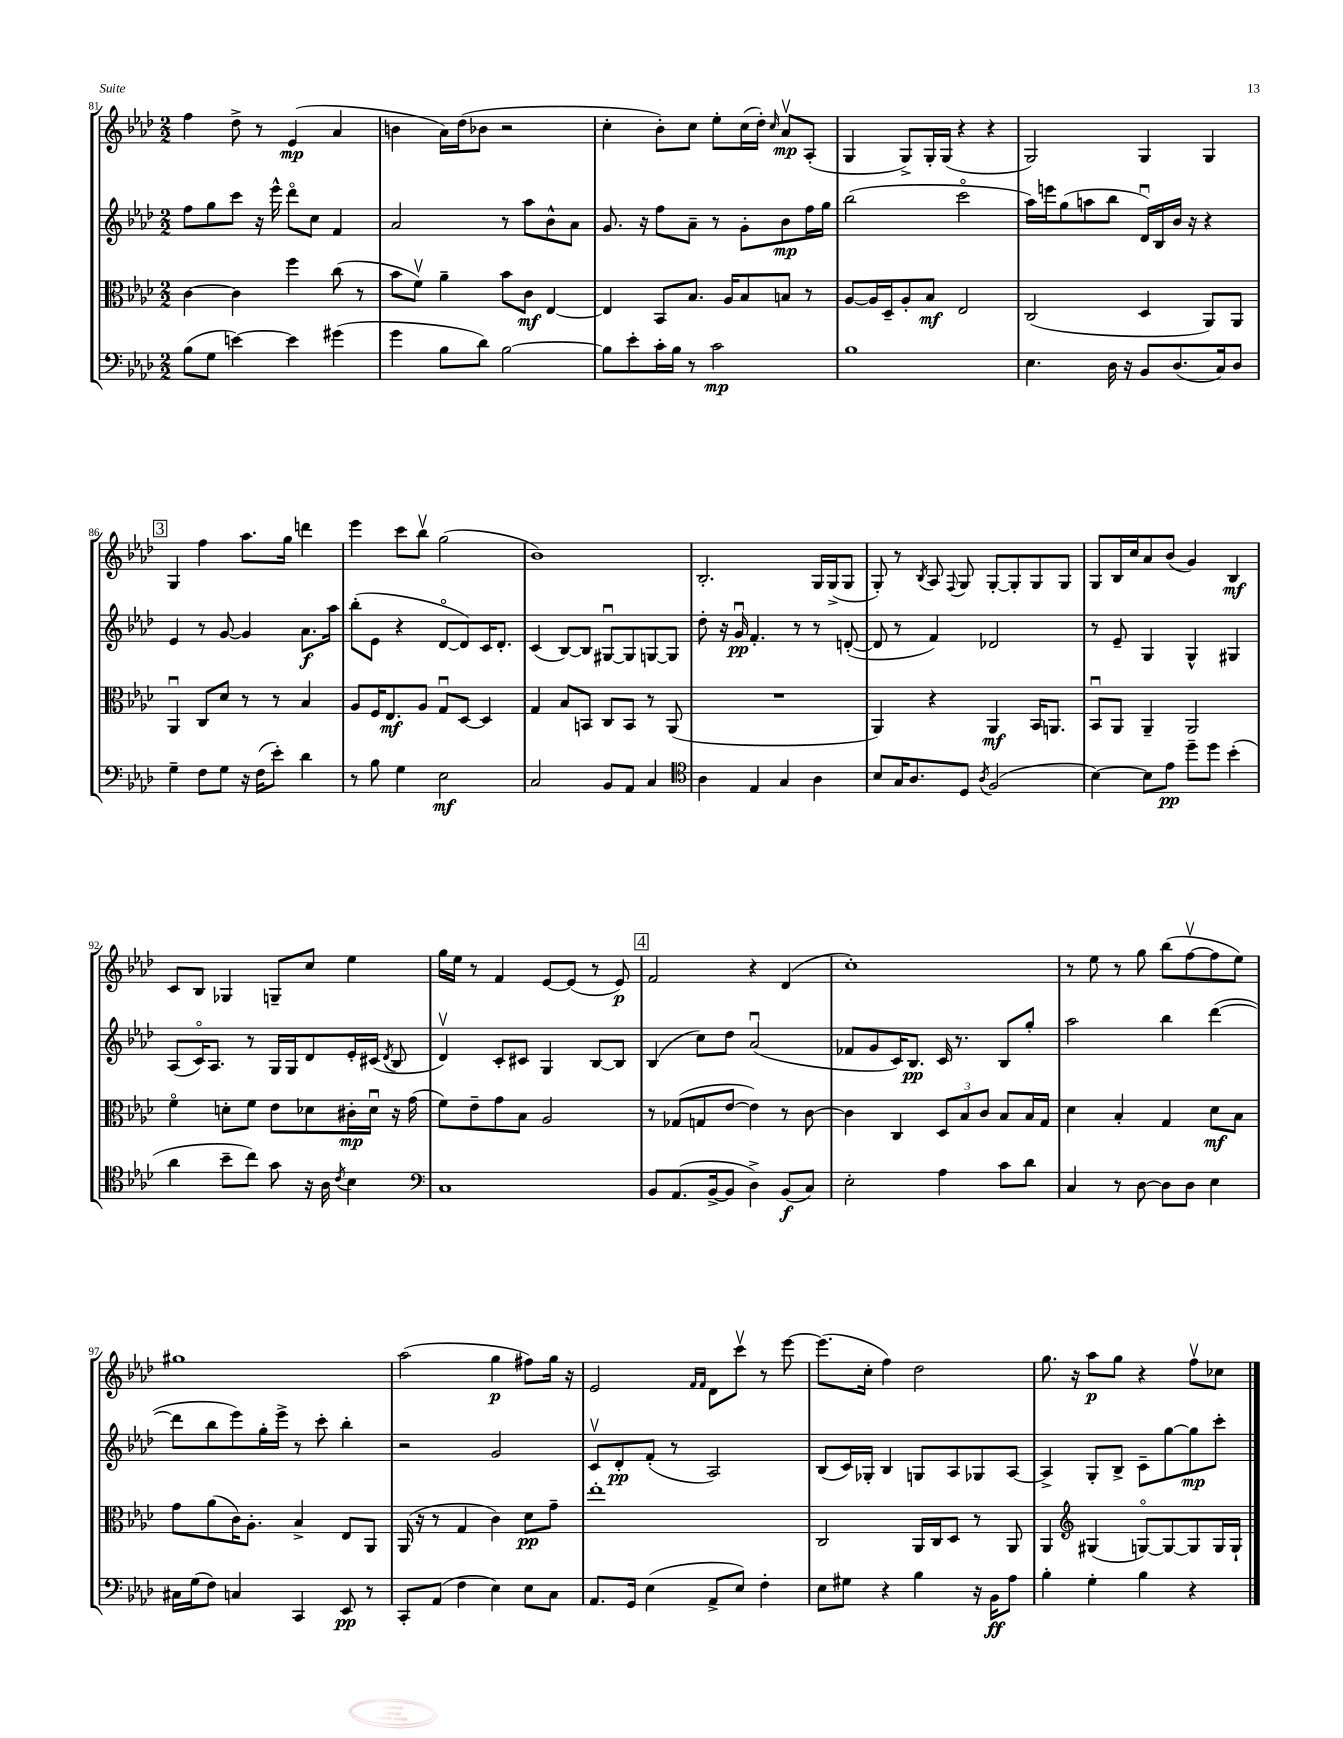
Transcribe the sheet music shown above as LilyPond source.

<<
\new StaffGroup <<
\new Staff = "s0" {
    \clef treble \key aes \major \numericTimeSignature \time 2/2
    \autoBeamOff f''4 des''8-> r8 ees'4\mp( aes'4 |
    b'4 aes'16[) des''16( bes'8] r2 |
    c''4-. bes'8[-.) c''8] ees''8[-. c''16( des''16]-.) \grace { c''16 } aes'8[\upbow\mp aes8]-.( |
    g4 g8[->) g16-. g16]( r4 r4 |
    g2) g4 g4 |
    \mark \markup { \box "3" } g4 f''4 aes''8.[ g''16] d'''4 |
    ees'''4 c'''8[ bes''8]\upbow g''2( |
    bes'1) |
    bes2.-. g16[ g16->( g8] |
    g8-.) r8 \acciaccatura { bes8 } aes8 \appoggiatura { f8 } g8 g8[~-. g8-. g8 g8] |
    g8[ bes16 c''16 aes'8 bes'8]( g'4) bes4\mf |
    c'8[ bes8] ges4 g8[-- c''8] ees''4 |
    g''16[ ees''16] r8 f'4 ees'8[~ ees'8]( r8 ees'8\p) |
    \mark \markup { \box "4" } f'2 r4 des'4( |
    c''1-.) |
    r8 ees''8 r8 g''8 bes''8[( f''8~\upbow f''8 ees''8]) |
    gis''1 |
    aes''2( g''4\p fis''8[) g''16] r16 |
    ees'2 \grace { f'16[ f'16] } des'8[ c'''8]\upbow r8 ees'''8~ |
    ees'''8.[( c''16]-. f''4) des''2 |
    g''8. r16 aes''8[\p g''8] r4 f''8[\upbow ces''8] \bar "|." |
}
\new Staff = "s1" {
    \clef treble \key aes \major \numericTimeSignature \time 2/2
    \autoBeamOff f''8[ g''8 c'''8] r16 ees'''16-^ des'''8[\flageolet c''8] f'4 |
    aes'2 r8 aes''8[ bes'8-^ aes'8] |
    g'8. r16 f''8[ aes'8]-- r8 g'8[-. bes'8\mp f''16 g''16] |
    bes''2( c'''2\flageolet |
    aes''16[) e'''16 g''8( a''8 bes''8] des'16[\downbow) bes16 bes'16] r16 r4 |
    \mark \markup { \box "3" } ees'4 r8 g'8~ g'4 aes'8.[\f aes''16] |
    bes''8[-.( ees'8] r4 des'8[~\flageolet des'8) c'16 des'8.]-. |
    c'4( bes8[~) bes8] gis8[~\downbow gis8 g8~ g8] |
    des''8-. r16 g'16\downbow\pp f'4.-. r8 r8 d'8~-.( |
    d'8 r8 f'4) des'2 |
    r8 ees'8-- g4 g4-^ gis4 |
    aes8[( c'16\flageolet) aes8.] r8 g16[ g16 des'8 ees'16-. cis'16]( \acciaccatura { des'8 } bes8 |
    des'4\upbow) c'8[-. cis'8] g4 bes8[~ bes8] |
    \mark \markup { \box "4" } bes4( c''8[) des''8] aes'2\downbow( |
    fes'8[ g'8 c'16) bes8.]\pp c'16 r8. bes8[ g''8]-. |
    aes''2 bes''4 des'''4~( |
    des'''8[ bes''8 ees'''8) g''16-. ees'''16]-> r8 c'''8-. bes''4-. |
    r2 g'2 |
    c'8[\upbow des'8-.\pp f'8]-.( r8 aes2) |
    bes8[( c'16) ges16]-. bes4 g8[ aes8 ges8 aes8]~ |
    aes4-> g8[-. bes8]-> c'8[-- g''8~ g''8\mp c'''8]-. \bar "|." |
}
\new Staff = "s2" {
    \clef alto \key aes \major \numericTimeSignature \time 2/2
    \autoBeamOff c'4~ c'4 f''4 c''8( r8 |
    bes'8[ f'8]\upbow) aes'4-- bes'8[ c'8]\mf ees4~ |
    ees4 bes,8[ bes8.] aes16[ bes8 b8] r8 |
    aes8[~ aes16 des16-- aes8-. bes8]\mf ees2 |
    c2( des4 aes,8[) aes,8] |
    \mark \markup { \box "3" } aes,4\downbow c8[ des'8] r8 r8 bes4 |
    aes8[ f16 ees8.\mf aes8] g8[\downbow des8]~ des4 |
    g4 bes8[ b,8] c8[ b,8] r8 aes,8( |
    R1 |
    aes,4) r4 aes,4\mf bes,16[ a,8.] |
    bes,8[\downbow aes,8] aes,4-- aes,2 |
    f'4\flageolet d'8[-. f'8] ees'8[ des'8 cis'16-.\mp des'16]\downbow r16 g'16( |
    f'8[) ees'8-- g'8 bes8] aes2 |
    \mark \markup { \box "4" } r8 ges8[( g8 ees'8]~ ees'4) r8 c'8~ |
    c'4 c4 \tuplet 3/2 { des8[ bes8 c'8] } bes8[ bes16 g16] |
    des'4 bes4-. g4 des'8[\mf bes8] |
    g'8[ aes'8( c'16) aes8.]-. bes4-> ees8[ aes,8] |
    aes,16( r16 r8 g4 c'4) des'8[\pp g'8]-- |
    ees''1-. |
    c2 aes,16[ c16 des8] r8 aes,8 |
    aes,4 \clef treble gis4( g8[~\flageolet) g8~ g8 g16 g16]-! \bar "|." |
}
\new Staff = "s3" {
    \clef bass \key aes \major \numericTimeSignature \time 2/2
    \autoBeamOff bes8[( g8] e'4~) e'4 gis'4( |
    g'4 bes8[ des'8]) bes2~ |
    bes8[ ees'8-. c'16-. bes16] r8 c'2\mp |
    bes1 |
    ees4. des16 r16 bes,8[ des8.( c16) des8] |
    \mark \markup { \box "3" } g4-- f8[ g8] r16 f16[( ees'8]-.) des'4 |
    r8 bes8 g4 ees2\mf |
    c2 bes,8[ aes,8] c4 |
    \clef tenor aes4 ees4 g4 aes4 |
    bes8[ g16 aes8. des8] \acciaccatura { aes8 } f2( |
    bes4~) bes8[ ees'8]\pp des''8[-- des''8] bes'4-.( |
    aes'4 bes'8[-- c''8]) g'8 r16 aes16 \acciaccatura { c'8 } bes4 |
    \clef bass c1 |
    \mark \markup { \box "4" } bes,8[ aes,8.( bes,16~-> bes,8] des4->) bes,8[\f( c8]) |
    ees2-. aes4 c'8[ des'8] |
    c4 r8 des8~ des8[ des8] ees4 |
    cis16[ g16( f8]) c4 c,4 ees,8\pp r8 |
    c,8[-. aes,8]( f4 ees4) ees8[ c8] |
    aes,8.[ g,16] ees4( aes,8[-> ees8]) f4-. |
    ees8[ gis8] r4 bes4 r16 bes,16[\ff aes8] |
    bes4-. g4-. bes4 r4 \bar "|." |
}
>>
>>
\layout { \context { \Score currentBarNumber = #81 } }
